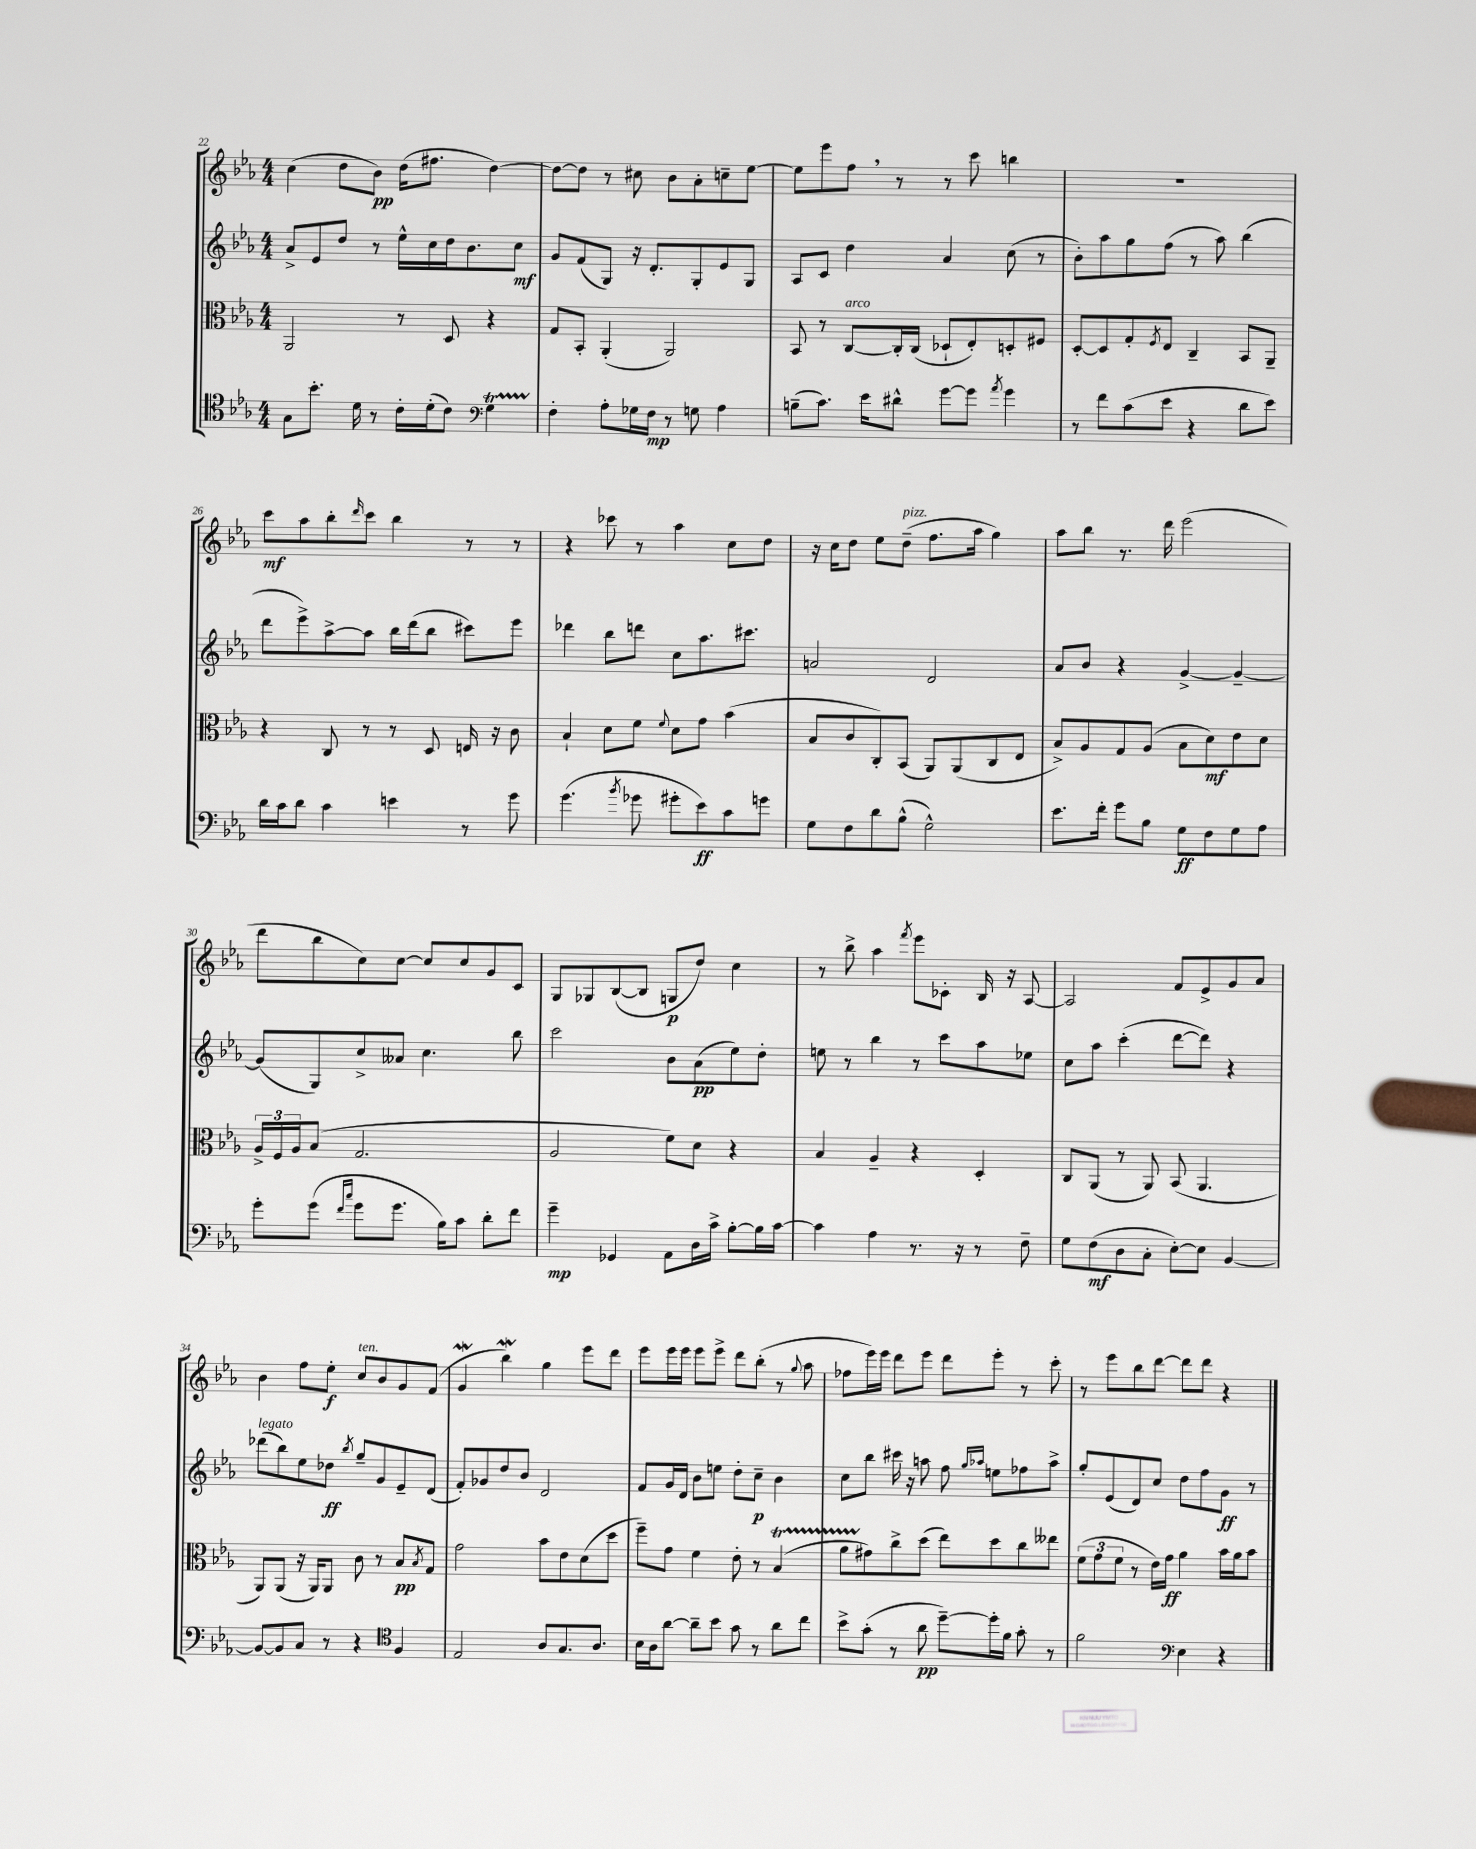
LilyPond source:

<<
\new StaffGroup <<
\new Staff = "s0" {
    \clef treble \key ees \major \numericTimeSignature \time 4/4
    c''4( d''8 bes'8\pp) d''16( fis''8. d''4~) |
    d''8~ d''8 r8 cis''8 bes'8 aes'8-. c''8-- ees''8~ |
    ees''8 ees'''8 f''8 \breathe r8 r8 c'''8 b''4 |
    R1 |
    c'''8\mf aes''8 bes''8-. \grace { d'''16 } c'''8 bes''4 r8 r8 |
    r4 ces'''8 r8 aes''4 c''8 d''8 |
    r16 c''16 d''8 ees''8 d''8--^\markup { \italic "pizz." }( f''8. aes''16 g''4) |
    aes''8 bes''8 r8. d'''16 ees'''2( |
    d'''8 bes''8 c''8) c''8~ c''8 c''8 g'8 c'8 |
    g8 ges8 bes8~( bes8 g8\p d''8) c''4 |
    r8 bes''8-> aes''4 \acciaccatura { f'''8 } ees'''8 ces'8-. bes16 r16 aes8~ |
    aes2 f'8 ees'8-> g'8 aes'8 |
    bes'4 f''8 ees''8-.\f c''8^\markup { \italic "ten." } bes'8 g'8 f'8( |
    g'4\mordent bes''4\mordent) g''4 ees'''8 d'''8 |
    ees'''8 ees'''16 ees'''16 ees'''8 ees'''8-> d'''8 bes''8-.( r8 \appoggiatura { g''8 } aes''8 |
    fes''8 ees'''16) ees'''16 d'''8 ees'''8 d'''8 ees'''8-. r8 c'''8-. |
    r8 ees'''8 bes''8 d'''8~ d'''8 d'''8 r4 \bar "|." |
}
\new Staff = "s1" {
    \clef treble \key ees \major \numericTimeSignature \time 4/4
    aes'8-> ees'8 d''8 r8 ees''16-^ c''16 d''16 bes'8. c''8\mf |
    g'8 f'8( g8) r16 d'8.-. g8-. ees'8 g8 |
    aes8 c'8 d''4 aes'4 c''8( r8 |
    bes'8-.) aes''8 g''8 f''8( r8 aes''8) bes''4( |
    d'''8 ees'''8->) aes''8~-> aes''8 bes''16 d'''16( bes''8 cis'''8) ees'''8 |
    des'''4 bes''8 d'''8 c''8 aes''8. cis'''8. |
    a'2 d'2 |
    aes'8 bes'8 r4 g'4~-> g'4~-- |
    g'8( g8) c''8-> aeses'8 c''4. bes''8 |
    c'''2 bes'8 aes'8\pp( ees''8) d''8-. |
    e''8 r8 bes''4 r8 c'''8 aes''8 ees''8 |
    c''8 aes''8 c'''4-.( d'''8~ d'''8) r4 |
    des'''8^\markup { \italic "legato" }( bes''8) ees''8 des''8\ff \acciaccatura { bes''8 } g''8-- g'8 ees'8-- d'8( |
    f'8-.) ges'8 d''8 bes'8 d'2 |
    f'8 g'16 d'16 bes'8 e''8 d''8-. c''8--\p bes'4 |
    c''8 bes''8 cis'''16 r16 a''8 f''8 \grace { g''16 aes''16 } e''8 fes''8 aes''8-> |
    g''8-. ees'8( d'8) c''8 d''8 f''8 g'8\ff r8 \bar "|." |
}
\new Staff = "s2" {
    \clef alto \key ees \major \numericTimeSignature \time 4/4
    aes,2 r8 d8 r4 |
    g8 bes,8-. aes,4-.( aes,2) |
    bes,8 r8 c8~^\markup { \italic "arco" } c16-. c16( des8-! ees8-.) d8-. fis8 |
    d8~-. d8 g8-. \acciaccatura { f8 } ees8 c4-- bes,8 aes,8-- |
    r4 c8 r8 r8 d8 e16 r16 c'8 |
    bes4-! d'8 f'8 \appoggiatura { f'8 } d'8 g'8 bes'4( |
    bes8 c'8 c8-.) bes,8( aes,8) aes,8( c8 ees8 |
    bes8->) aes8 g8 aes8( bes8 d'8\mf) ees'8 d'8 |
    \tuplet 3/2 { aes16-> f16 aes16 } bes8( g2. |
    aes2 f'8) d'8 r4 |
    bes4 aes4-- r4 d4-. |
    c8 aes,8( r8 aes,8) bes,8( aes,4. |
    aes,8) aes,8( r16 aes,16) aes,8 c'8 r8 bes8\pp \acciaccatura { bes8 } g8 |
    g'2 bes'8 ees'8 d'8( d''8 |
    f''8--) g'8 f'4 ees'8-. r8 bes4\startTrillSpan( |
    aes'8 gis'8\stopTrillSpan) c''8-> d''8( ees''8) d''8 c''8 eeses''8 |
    \tuplet 3/2 { f'8( g'8 f'8 } r8 ees'16) g'16\ff aes'4 bes'16 aes'16 bes'8 \bar "|." |
}
\new Staff = "s3" {
    \clef tenor \key ees \major \numericTimeSignature \time 4/4
    g8 bes'8.-. d'16 r8 c'16-. d'16-.( c'8) \clef bass g4\startTrillSpan |
    f4-.\stopTrillSpan aes8-. ges16 f16\mp r8 g8 aes4 |
    b8--( c'8.) ees'16 dis'8-^ g'8~ g'8 \acciaccatura { aes'8 } g'4 |
    r8 f'8 c'8( ees'8 r4 d'8 ees'8) |
    d'16 c'16 d'8 c'4 e'4 r8 g'8 |
    g'4.( \acciaccatura { bes'8 } ges'8 gis'8-. ees'8\ff) c'8 g'8 |
    g8 f8 d'8 bes8-^( g2-^) |
    ees'8. f'16-. g'8 bes8 g8\ff f8 g8 aes8 |
    g'8-. g'8( \grace { f'16 c''16 } g'8 g'8. bes16) c'8 d'8-. f'8 |
    g'4--\mp ges,4 aes,8 d16 c'16-> bes8~-. bes16 c'16~ |
    c'4 aes4 r8. r16 r8 f8-- |
    g8 f8\mf( d8 c8-. ees8~-.) ees8 bes,4~ |
    bes,8~ bes,8 c8 r8 r4 \clef tenor f4 |
    ees2 aes8 g8. aes8. |
    bes16 aes16 aes'8~ aes'8-- bes'8 g'8 r8 aes'8 c''8 |
    bes'8-> g'8-.( r8 aes'8\pp d''8~--) d''16-. f'16 g'8-. r8 |
    f'2 \clef bass ees4 r4 \bar "|." |
}
>>
>>
\layout { \context { \Score currentBarNumber = #22 } }
